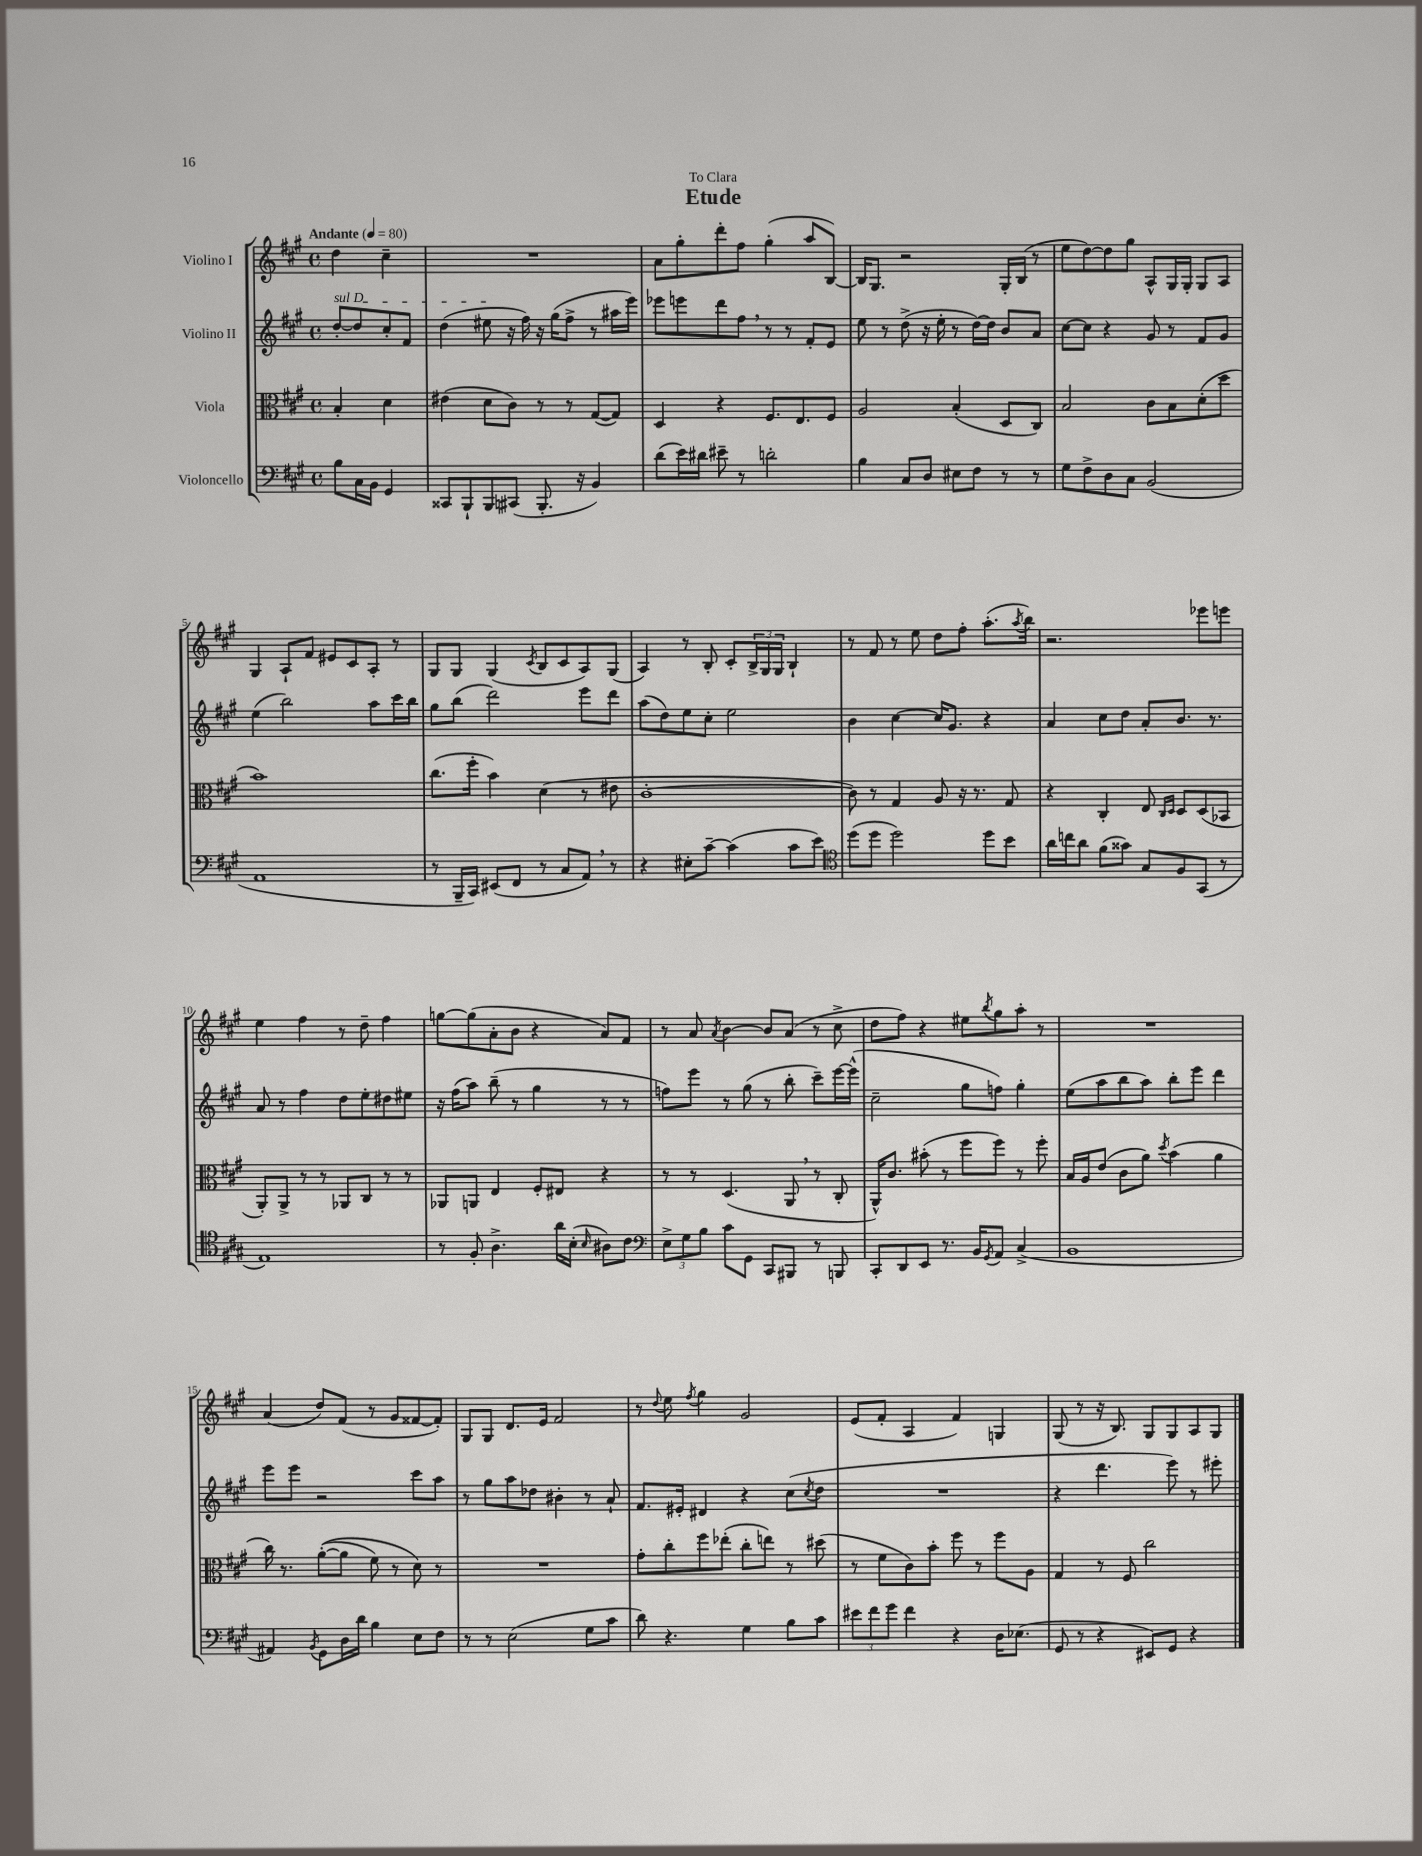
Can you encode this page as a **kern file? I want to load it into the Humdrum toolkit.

**kern	**kern	**kern	**kern
*part4	*part3	*part2	*part1
*staff4	*staff3	*staff2	*staff1
*I"Violoncello	*I"Viola	*I"Violino II	*I"Violino I
*clefF4	*clefC3	*clefG2	*clefG2
*k[f#c#g#]	*k[f#c#g#]	*k[f#c#g#]	*k[f#c#g#]
*M4/4	*M4/4	*M4/4	*M4/4
*met(c)	*met(c)	*met(c)	*met(c)
*MM80	*MM80	*MM80	*MM80
=	=	=	=
!	!	!	!LO:TX:a:B:t=Andante
!	!	!LO:TX:a:i:t=sul D	!
8B\L	4B'/	[8dd'/L	4dd\
16C#\L	.	8dd/]	.
16BB\JJ	.	.	.
4GG#/	4d\	8cc#'/	4cc#~\
.	.	8f#/J	.
=1	=1	=1	=1
8CC##X/L	(4e#X\	(4dd\	1r
8BBB`/	.	.	.
8BBB/	8d\L	8ee#X\	.
(8CC#X/J	8c#\J)	16r	.
.	.	16ff#\)	.
8.BBB'/	8r	16r	.
.	.	(16gg#\KL	.
.	8r	8ff#^\J	.
16r	.	.	.
4BB/)	([8G#/L	8r	.
.	8G#/J])	16aa#X\LL	.
.	.	16eee\JJ)	.
=2	=2	=2	=2
(8d\L	4D/	8eee-X\L	8a\L
16e\L)	.	8eeen\	8gg#'\
16d#X\JJ	.	.	.
8e#X~\	4r	8ddd\	8ddd'\
8r	.	8ff#,\J	8ff#\J
2dn'\	8.F#/L	8r	(4gg#'\
.	.	8r	.
.	8.E/	.	.
.	.	8f#'/L	8aa/L
.	8F#/J	8e/J	[8B/J)
=3	=3	=3	=3
4B\	2A/	8ee\	16B/KL]
.	.	.	8.G#/J
.	.	8r	.
8C#/L	.	(8dd^\	2r
8D/J	.	16r	.
.	.	16ee'\	.
8E#X\L	(4B'/	8r	.
8F#\J	.	[16dd\LL)	.
.	.	16dd\JJ]	.
8r	8D/L	8b/L	16G#'/LL
.	.	.	(16B/JJ
8r	8C#/J)	8a/J	8r
=4	=4	=4	=4
8G#\L	2B/	[8cc#\L	8ee\L
8F#^\	.	8cc#\J]	[8dd\)
8D\	.	4r	8dd\]
8C#\J	.	.	8gg#\J
(2BB/	8c#\L	8g#/	8A^^/L
.	8B\	8r	16G#/L
.	.	.	16G#'/JJ
.	(8d'\	8f#/L	8G#/L
.	8dd\J	8g#/J	8A/J
!!LO:LB:g=z
=5	=5	=5	=5
1AA	1b)	(4ee\	4G#/
.	.	2bb\)	8A`/L
.	.	.	8f#/J
.	.	.	8e#X/L
.	.	.	8c#/
.	.	8aa\L	8A'/J
.	.	16ccc#\L	8r
.	.	16bb\JJ	.
=6	=6	=6	=6
8r	(8.cc#\L	8gg#\L	8G#/L
16BBB~/LL	.	(8bb\J	8G#/J
16CC#/JJ)	16ff#'\Jk	.	.
(8EE#X/L	4b\)	2ddd\)	(4G#/
8FF#/J	.	.	.
.	.	.	8qc#/
8r	(4d\	.	8B/L
8C#/L	.	.	8c#/
8AA,/J)	8r	8eee\L	8A/)
8r	8e#X\	8ddd\J	(8G#/J
=7	=7	=7	=7
4r	[1c#'	(8aa\L	4A/)
.	.	8dd\)	.
8E#X'\L	.	8ee\	8r
[8c#~\J	.	8cc#'\J	8B'/
(4c#\]	.	2ee\	8c#'/L
.	.	.	24B^/L
.	.	.	24G#/
.	.	.	24G#/JJ
8c#\L	.	.	4B`/
8e\J)	.	.	.
=8	=8	=8	=8
*clefC4	*	*	*
(8dd\L	8c#\])	4b\	8r
8dd\J	8r	.	8f#/
2dd\)	4G#/	[4cc#\	8r
.	.	.	8ee\
.	8A/	16cc#/KL]	8dd\L
.	.	8.g#/J	.
.	16r	.	8ff#'\J
.	8.r	.	.
8dd\L	.	4r	(8.aa'\L
8b\J	8G#/	.	.
.	.	.	8qaa/
.	.	.	16bb\Jk)
=9	=9	=9	=9
16a\LL	4r	4a/	2.r
16ccn\J	.	.	.
8a\J	.	.	.
(8f#\L	4C#'/	8cc#\L	.
8g##X\J)	.	8dd\J	.
8G#/L	8E/	8a'/L	.
.	16qqC#/LL	.	.
.	16qqD/JJ	.	.
8F#/	8D/L	8.b/J	.
(8GG#/J	(8D/	.	8eee-X\L
.	.	8.r	.
8r	8BB-X/J	.	8eeen\J
!!LO:LB:g=z
=10	=10	=10	=10
1E)	8AA'/L)	8a/	4ee\
.	8AA^/J	8r	.
.	8r	4ff#\	4ff#\
.	8r	.	.
.	8AA-X/L	8dd\L	8r
.	8C#/J	8ee'\	8dd~\
.	8r	8dd#X\	4ff#\
.	8r	8ee#X\J	.
=11	=11	=11	=11
8r	8AA-X/L	16r	[8ggn\L
.	.	(16ff#\KL	.
8F#'/	8AAn/J	8aa\J)	(8gg\]
4.A^\	4E/	(8bb~\	8a'\
.	.	8r	8b\J
.	8F#'/L	4gg#\	4r
16a\LL	8E#X/J	.	.
(16B'\JJ	.	.	.
16qqB/	.	.	.
8A#X\L)	4r	8r	8a/L)
8c#\J	.	8r	8f#/J
=12	=12	=12	=12
*clefF4	*	*	*
12E^\L	8r	8ffn\L)	8r
12G#\	.	.	.
.	8r	8eee\J	8a/
12B\J	.	.	.
.	.	.	8qa/
8c#\L	(4.D/	8r	[4b\
8GG#\J	.	(8gg#\	.
8CC#/L	.	8r	8b/L]
8BBB#X/J	8AA,/	8bb'\	(8a/J
8r	8r	8ccc#~\L)	8r
8BBBn/	8C#'/	[16eee\L	8cc#^\
.	.	(16eee^^\JJ]	.
=13	=13	=13	=13
8CC#'/L	16AA^^/KL)	2cc#~\	8dd\L
.	8.c#/J	.	.
8DD/	.	.	8ff#\J)
8EE/J	(8b#X'\	.	4r
8.r	8r	.	.
.	8ff#\L	8gg#\L	8ee#X\L
16BB/KL	.	.	.
8qGG#/	.	.	8qbb/
8AA/J	8ff#\J)	8ffn\J)	8gg#\
(4C#^/	8r	4gg#'\	8aa'\J
.	8ff#'\	.	8r
=14	=14	=14	=14
1BB	16B/LL	(8ee\L	1r
.	16A/J	.	.
.	(8e/J	8aa\	.
.	8c#\L	8bb\	.
.	8a\J)	8aa\J)	.
.	8qdd/	.	.
.	(4b\	8bb'\L	.
.	.	8eee\J	.
.	4a\	4ddd\	.
!!LO:LB:g=z
=15	=15	=15	=15
4AA#X/)	16cc#\)	8eee\L	(4a/
.	8.r	.	.
.	.	8eee\J	.
8qBB/	.	.	.
8GG#\L	(([8a'\L	2r	8dd/L)
16D\L	8a\J]	.	(8f#/J
16d\JJ	.	.	.
4B\	8f#\)	.	8r
.	8r	.	8g#/L
8E\L	8d\)	8ccc#\L	[8f##X/
8F#\J	8r	8aa\J	8f##'/J])
=16	=16	=16	=16
8r	1r	8r	8G#/L
8r	.	8gg#\L	8G#/J
(2E\	.	8aa\	8.d/L
.	.	8dd-X\J	.
.	.	.	16e/Jk
.	.	4b#X'\	2f#/
8G#\L	.	8r	.
8c#\J	.	8a`/	.
=17	=17	=17	=17
8d\)	8g#'\L	8.f#/L	8r
.	.	.	8qqdd/
4.r	8cc#'\	.	8ee\
.	.	16e#X'/Jk	.
.	.	.	8qff#/
.	8ff#\	4d#X/	4gg#\
.	(8ee-X'\J	.	.
4G#\	8cc#'\L	4r	2g#/
.	8een\J)	.	.
8B\L	8r	(8cc#\L	.
.	.	8qcc#/	.
8c#\J	(8dd#X\	8dd\J	.
=18	=18	=18	=18
12e#X\L	8r	1r	(8e/L
12f#\	.	.	.
.	8f#\L	.	8f#'/J
12g#\J	.	.	.
4f#\	8c#\)	.	4A/
.	8b'\J	.	.
4r	8ff#\	.	4f#/)
.	8r	.	.
16D\KL	8ff#\L	.	4Gn/
(8.E-X\J	.	.	.
.	8A\J	.	.
=19	=19	=19	=19
8GG#/	4G#/	4r	(8G#/
8r	.	.	8r
4r	8r	4.ddd\	16r
.	.	.	8.B/)
.	8F#/	.	.
8EE#X/L)	2cc#\	.	8G#/L
8GG#/J	.	8eee\)	8G#/
4r	.	8r	8A/
.	.	8eee#X'\	8G#/J
==	==	==	==
*-	*-	*-	*-
